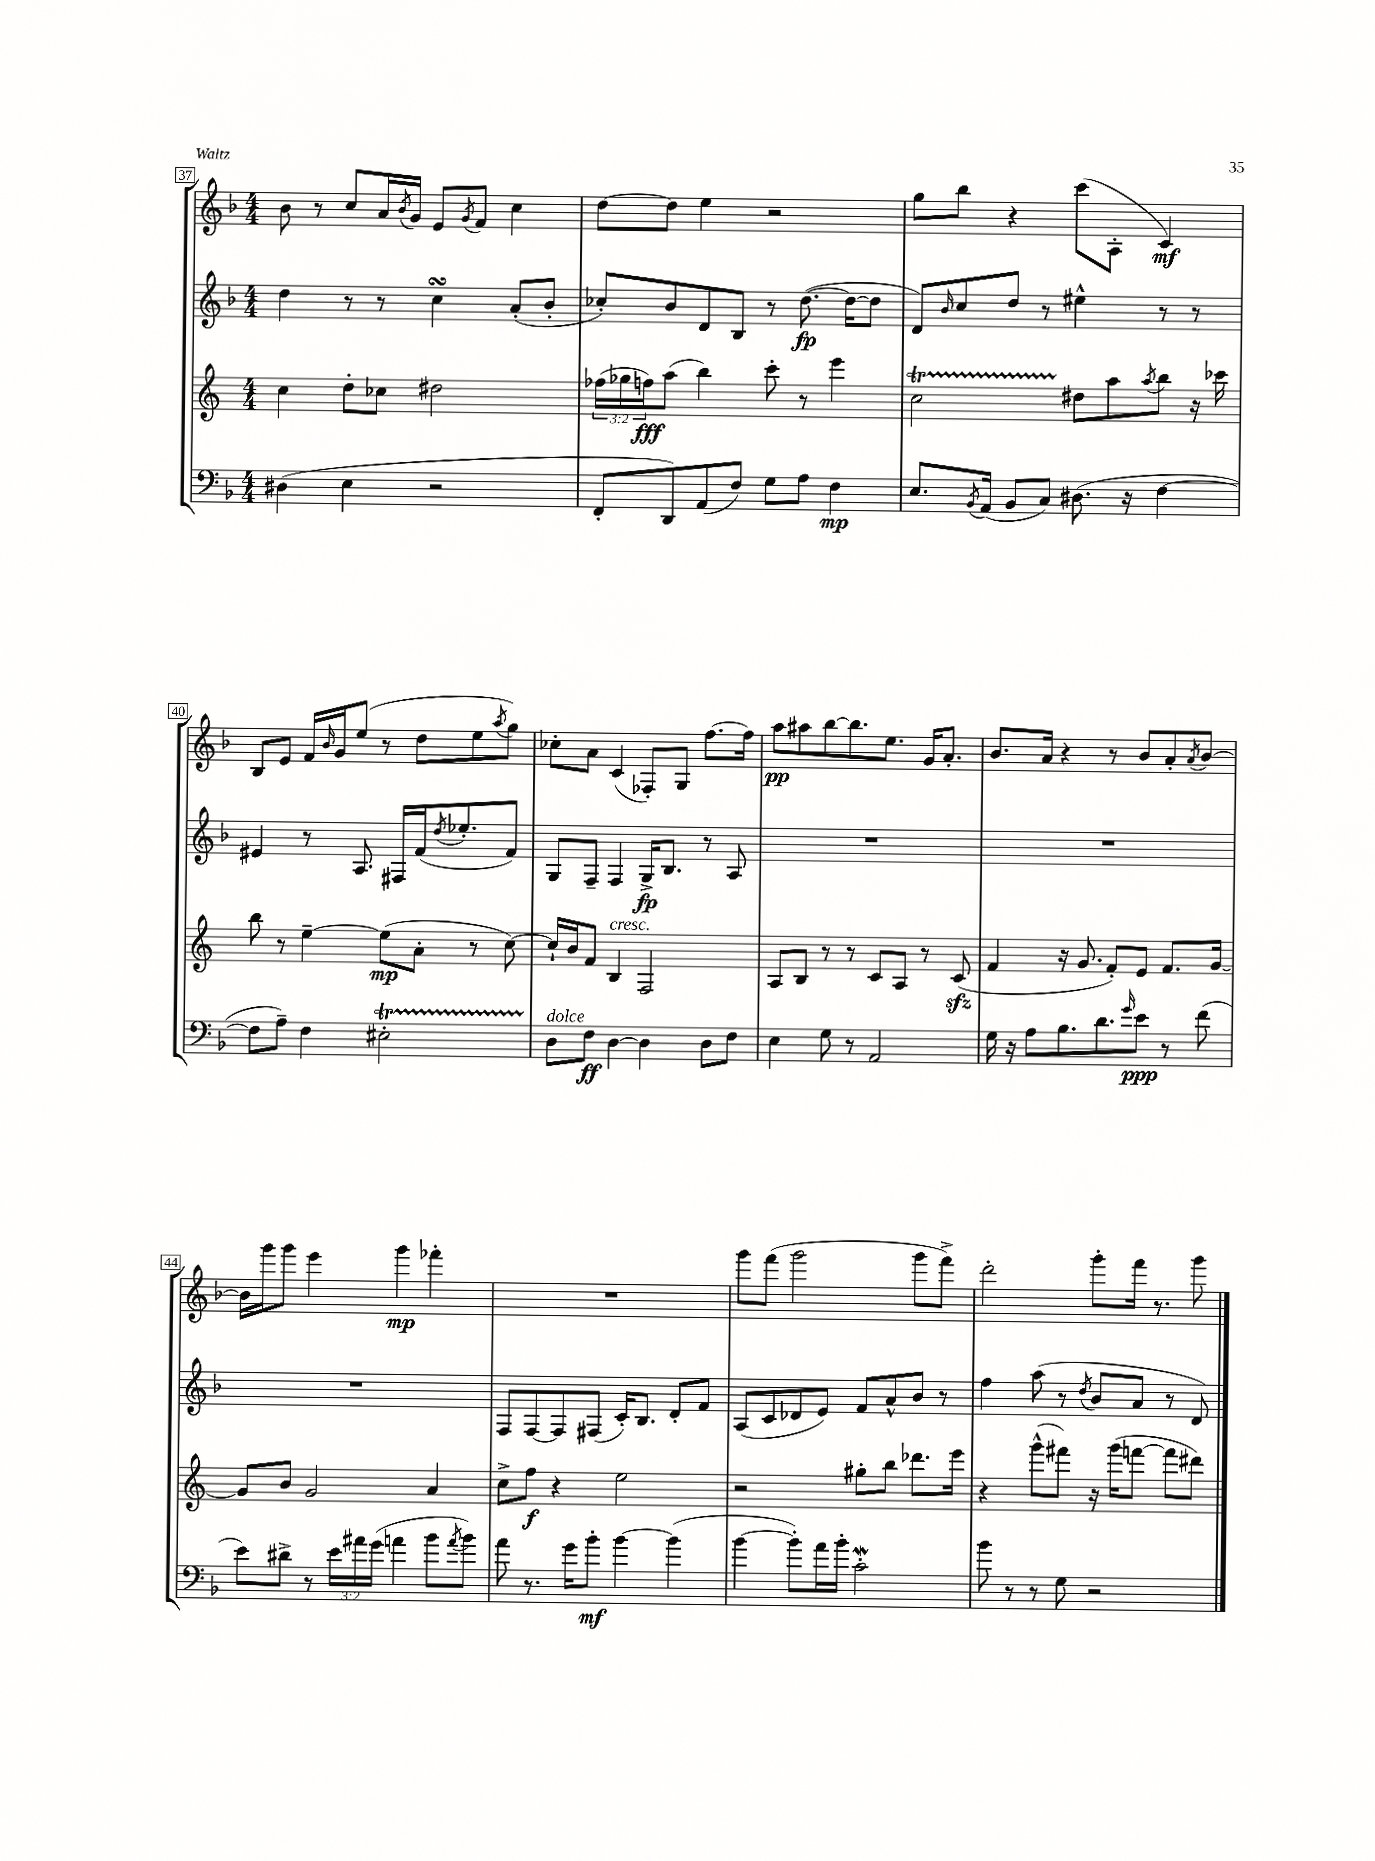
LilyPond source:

<<
\new StaffGroup <<
\new Staff = "s0" {
    \clef treble \key f \major \numericTimeSignature \time 4/4
    bes'8 r8 c''8 a'16 \acciaccatura { bes'8 } g'16 e'8 \acciaccatura { g'8 } f'8 c''4 |
    d''8~ d''8 e''4 r2 |
    g''8 bes''8 r4 c'''8( a8-. c'4\mf) |
    bes8 e'8 f'16 \grace { bes'16 } g'16 e''8( r8 d''8 e''8 \acciaccatura { a''8 } g''8) |
    ces''8-. a'8 c'4( fes8-.) g8 f''8.~ f''16 |
    a''8\pp ais''8 bes''8~ bes''8. e''8. g'16 a'8.-. |
    bes'8. a'16 r4 r8 bes'8 a'8-. \acciaccatura { a'8 } bes'8~ |
    bes'16 g'''16 g'''8 e'''4 g'''4\mp fes'''4-. |
    R1 |
    g'''8 f'''8( g'''2 g'''8 f'''8->) |
    d'''2-. g'''8-. f'''16 r8. g'''8 \bar "|." |
}
\new Staff = "s1" {
    \clef treble \key f \major \numericTimeSignature \time 4/4
    d''4 r8 r8 c''4\turn a'8-.( bes'8-. |
    ces''8-.) bes'8 d'8 bes8 r8 d''8.~\fp( d''16~ d''8 |
    d'8) \grace { bes'16 } c''8 d''8 r8 eis''4-^ r8 r8 |
    eis'4 r8 a8. fis16 f'16( \acciaccatura { d''8 } ees''8.-. f'8) |
    g8 f8-- f4 g16->\fp bes8. r8 a8 |
    R1 |
    R1 |
    R1 |
    f8 f8~ f8 fis8( c'16-.) bes8. d'8-. f'8 |
    a8( c'8 des'8 e'8) f'8 a'8-^ bes'8 r8 |
    f''4 a''8( r8 \acciaccatura { d''8 } bes'8 a'8 r8 d'8) \bar "|." |
}
\new Staff = "s2" {
    \clef treble \key c \major \numericTimeSignature \time 4/4 \override Staff.TupletNumber.text = #tuplet-number::calc-fraction-text
    c''4 d''8-. ces''8 dis''2 |
    \tuplet 3/2 { fes''16( ges''16 f''16\fff) } a''8( b''4) c'''8-. r8 e'''4 |
    c''2\startTrillSpan dis''8\stopTrillSpan a''8 \acciaccatura { a''8 } b''8 r16 ces'''16 |
    b''8 r8 e''4~-- e''8\mp( a'8-. r8 c''8~) |
    c''16-! b'16 f'8 b4^\markup { \italic "cresc." } f2 |
    a8 b8 r8 r8 c'8 a8 r8 c'8\sfz( |
    f'4 r16 g'8. f'8-.) e'8 f'8. g'16~ |
    g'8 b'8 g'2 a'4 |
    c''8-> f''8\f r4 e''2 |
    r2 gis''8-. b''8 des'''8. e'''16 |
    r4 g'''8-^( fis'''8) r16 g'''16( f'''8~ f'''8 dis'''8) \bar "|." |
}
\new Staff = "s3" {
    \clef bass \key f \major \numericTimeSignature \time 4/4 \override Staff.TupletNumber.text = #tuplet-number::calc-fraction-text
    dis4( e4 r2 |
    f,8-. d,8) a,8( f8) g8 a8 f4\mp |
    e8. \acciaccatura { bes,8 } a,16( bes,8 c8) dis8.( r16 f4~ |
    f8 a8--) f4 eis2-.\startTrillSpan |
    d8\stopTrillSpan^\markup { \italic "dolce" } f8\ff d4~ d4 d8 f8 |
    e4 g8 r8 a,2 |
    g16 r16 a8 bes8. d'8. \grace { g'16 } e'8\ppp r8 f'8( |
    e'8) dis'8-> r8 \tuplet 3/2 { e'16 ais'16 g'16( } a'4 bes'8 \acciaccatura { a'8 } bes'8) |
    a'8 r8. g'16 bes'8-.\mf bes'4~ bes'4( |
    bes'4~ bes'8-.) a'16 bes'16-. c'2-.\mordent |
    bes'8 r8 r8 g8 r2 \bar "|." |
}
>>
>>
\layout { \context { \Score currentBarNumber = #37 \override BarNumber.stencil = #(make-stencil-boxer 0.1 0.3 ly:text-interface::print) } }
